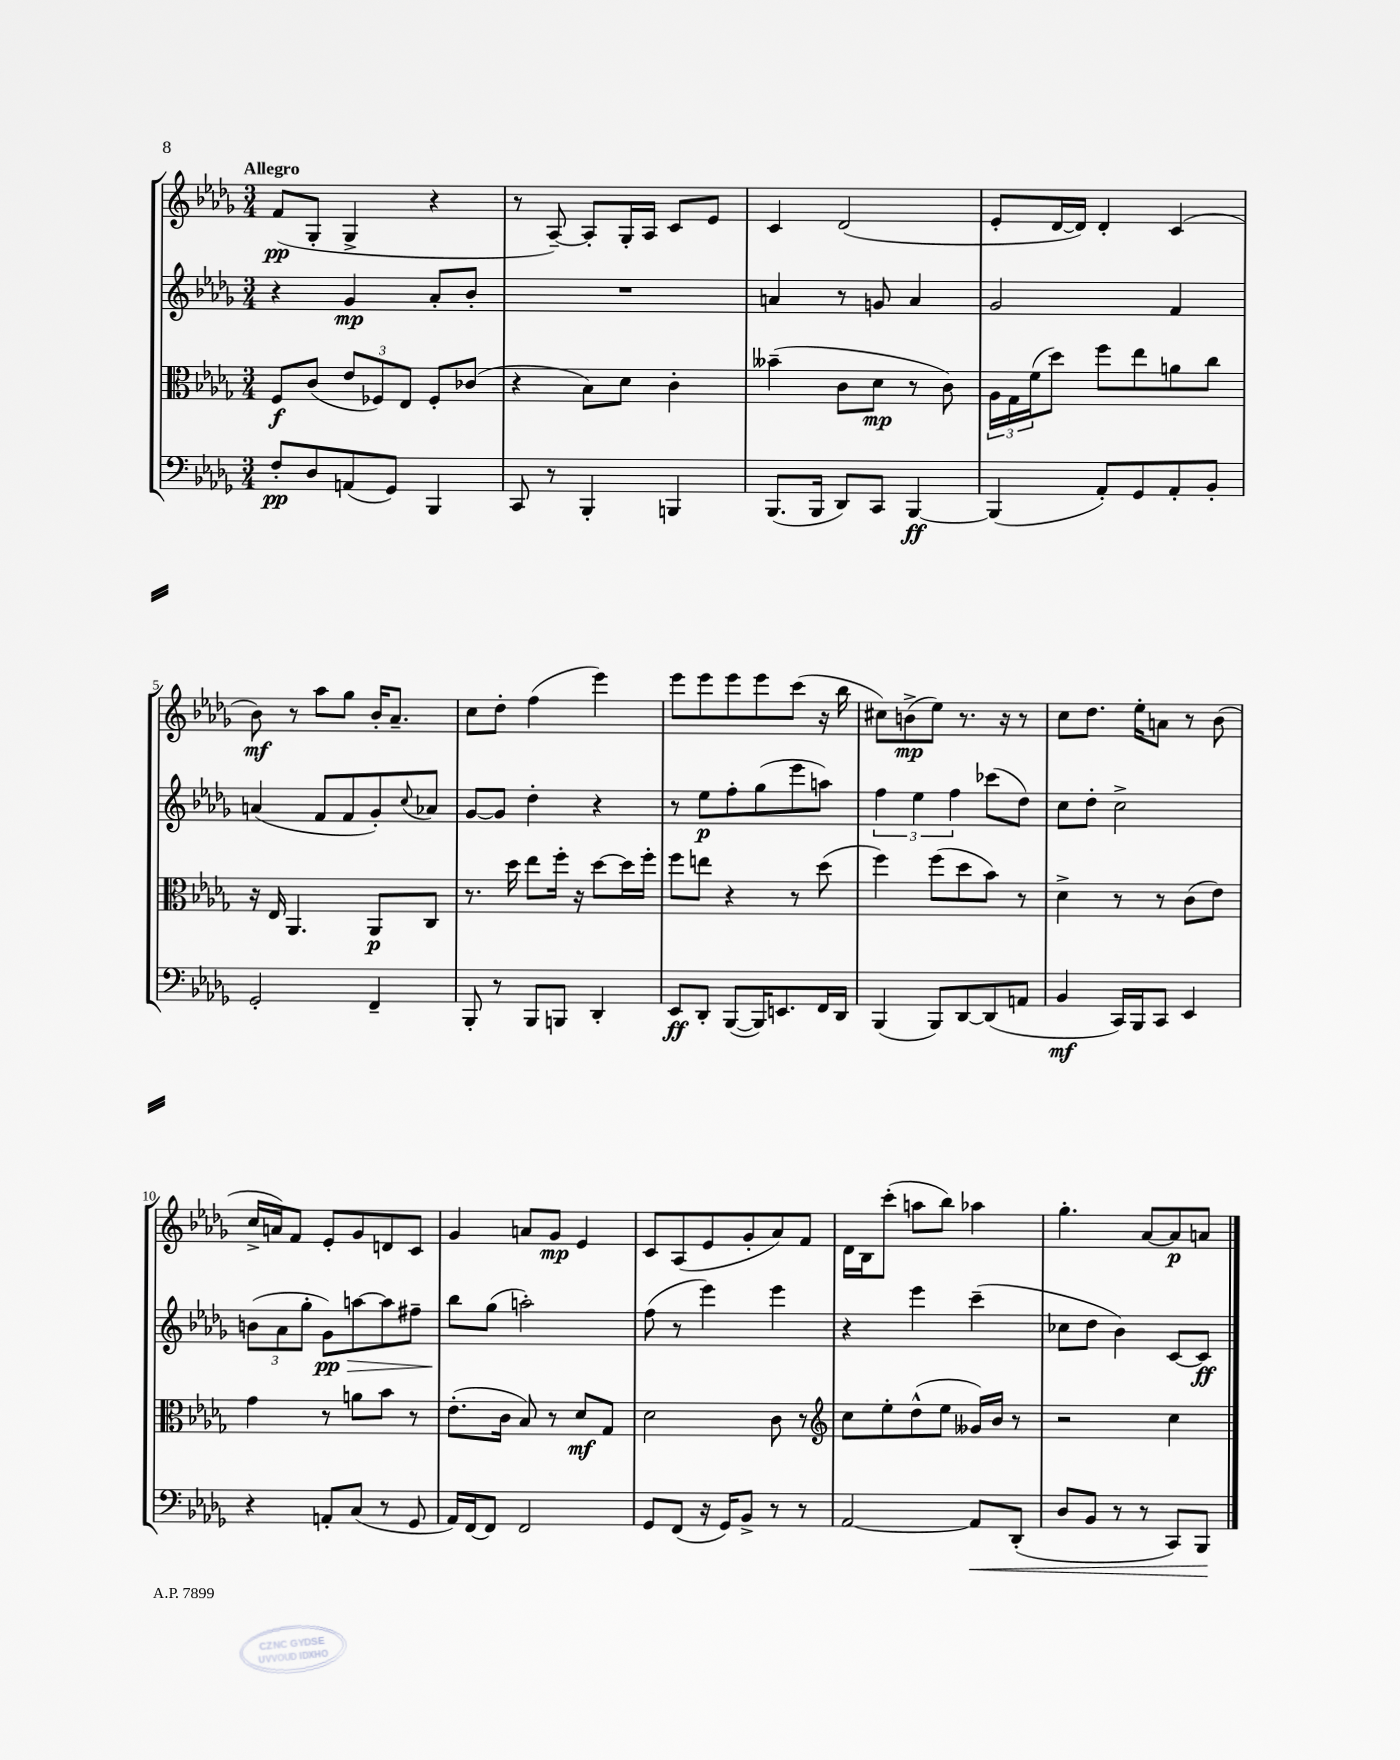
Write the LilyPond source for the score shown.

<<
\new StaffGroup <<
\new Staff = "s0" {
    \clef treble \key des \major \numericTimeSignature \time 3/4 \tempo "Allegro"
    f'8\pp( ges8-. ges4-> r4 |
    r8 aes8~--) aes8-. ges16-. aes16 c'8 ees'8 |
    c'4 des'2( |
    ees'8-. des'16~ des'16) des'4-. c'4( |
    bes'8\mf) r8 aes''8 ges''8 bes'16-. aes'8.-- |
    c''8 des''8-. f''4( ees'''4) |
    ees'''8 ees'''8 ees'''8 ees'''8 c'''8( r16 bes''16 |
    cis''8) b'8->\mp( ees''8) r8. r16 r8 |
    c''8 des''8. ees''16-. a'8 r8 bes'8( |
    c''16-> a'16) f'8 ees'8-. ges'8 d'8 c'8 |
    ges'4 a'8 ges'8\mp ees'4 |
    c'8 aes8( ees'8 ges'8-. aes'8) f'8 |
    des'16 bes16 c'''8-.( a''8 bes''8) aes''4 |
    ges''4.-. aes'8~ aes'8\p a'8 \bar "|." |
}
\new Staff = "s1" {
    \clef treble \key des \major \numericTimeSignature \time 3/4
    r4 ges'4\mp aes'8-. bes'8-. |
    R2. |
    a'4 r8 g'8 a'4 |
    ges'2 f'4 |
    a'4( f'8 f'8 ges'8-.) \appoggiatura { c''8 } aes'8 |
    ges'8~ ges'8 des''4-. r4 |
    r8 ees''8\p f''8-. ges''8( ees'''8 a''8) |
    \tuplet 3/2 { f''4 ees''4 f''4 } ces'''8( des''8) |
    c''8 des''8-. c''2-> |
    \tuplet 3/2 { b'8( aes'8 ges''8-. } ges'8\pp\>) a''8~ a''8 fis''8-- |
    bes''8\! ges''8( a''2-.) |
    f''8( r8 ees'''4) ees'''4 |
    r4 ees'''4 c'''4--( |
    ces''8 des''8 bes'4) c'8~ c'8\ff \bar "|." |
}
\new Staff = "s2" {
    \clef alto \key des \major \numericTimeSignature \time 3/4
    f8\f c'8( \tuplet 3/2 { ees'8 fes8) ees8 } fes8-. ces'8( |
    r4 bes8) des'8 c'4-. |
    beses'4--( c'8 des'8\mp r8 c'8) |
    \tuplet 3/2 { aes16 ges16 f'16( } des''8) f''8 ees''8 a'8 c''8 |
    r16 ees16 aes,4. aes,8\p c8 |
    r8. des''16 ees''8 f''16-. r16 des''8~ des''16 f''16-. |
    f''8 e''8 r4 r8 des''8( |
    f''4) f''8( des''8 bes'8) r8 |
    des'4-> r8 r8 c'8( ees'8) |
    ges'4 r8 a'8 bes'8 r8 |
    ees'8.-.( c'16 bes8) r8 des'8\mf ges8 |
    des'2 c'8 r8 |
    \clef treble c''8 ees''8-. des''8-^( ees''8 geses'16) bes'16 r8 |
    r2 c''4 \bar "|." |
}
\new Staff = "s3" {
    \clef bass \key des \major \numericTimeSignature \time 3/4
    f8-.\pp des8 a,8( ges,8) bes,,4 |
    c,8 r8 bes,,4-. b,,4 |
    bes,,8.( bes,,16 des,8) c,8 bes,,4~\ff |
    bes,,4( aes,8-.) ges,8 aes,8-. bes,8-. |
    ges,2-. f,4-- |
    bes,,8-. r8 bes,,8 b,,8 des,4-. |
    ees,8\ff des,8-. bes,,8~( bes,,16) e,8. f,16 des,16 |
    bes,,4( bes,,8) des,8~ des,8( a,8 |
    bes,4\mf c,16) bes,,16 c,8 ees,4 |
    r4 a,8-. c8( r8 ges,8 |
    aes,16) f,16~ f,8 f,2 |
    ges,8 f,8( r16 ges,16) bes,8-> r8 r8 |
    aes,2~ aes,8\< des,8-.( |
    des8 bes,8 r8 r8 c,8) bes,,8\! \bar "|." |
}
>>
>>
